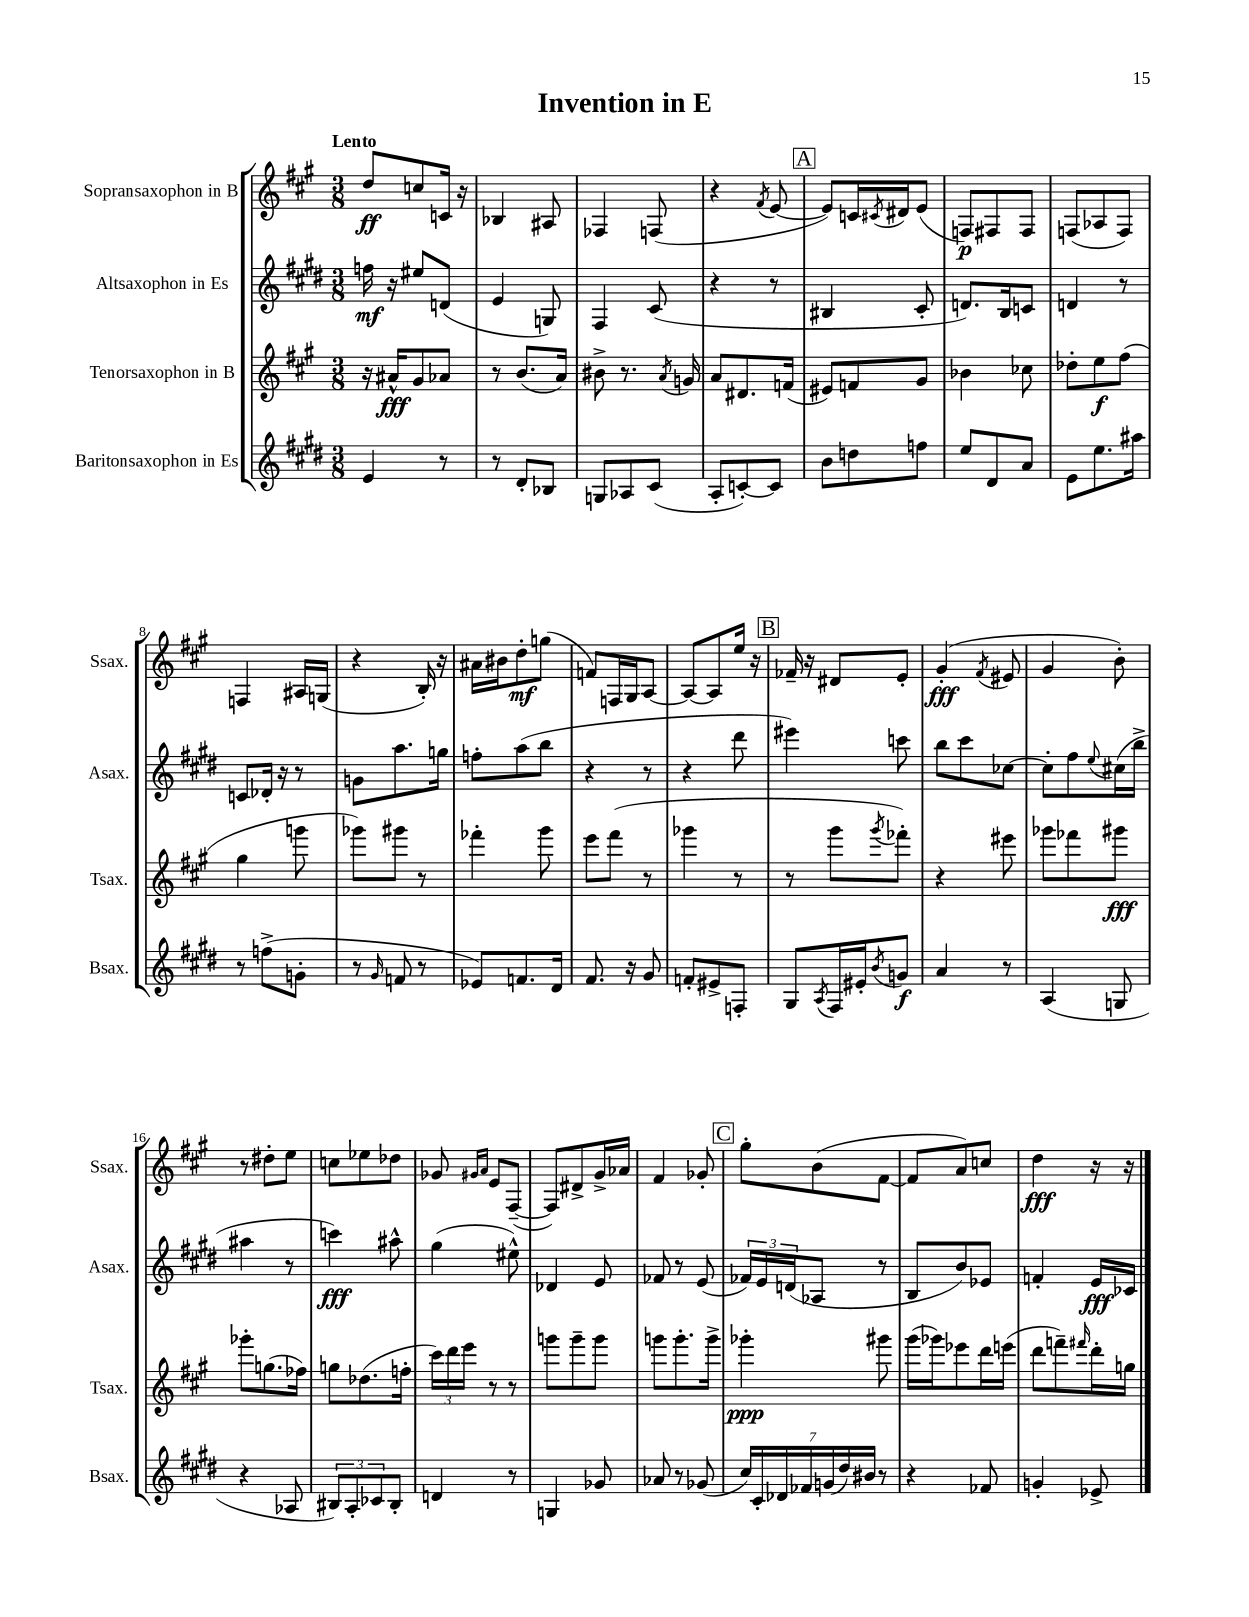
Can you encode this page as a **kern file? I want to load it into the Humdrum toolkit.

**kern	**dynam	**kern	**dynam	**kern	**dynam	**kern	**dynam
*part4	*part4	*part3	*part3	*part2	*part2	*part1	*part1
*staff4	*staff4	*staff3	*staff3	*staff2	*staff2	*staff1	*staff1
*I"Baritonsaxophon in Es	*	*I"Tenorsaxophon in B	*	*I"Altsaxophon in Es	*	*I"Sopransaxophon in B	*
*I'Bsax.	*	*I'Tsax.	*	*I'Asax.	*	*I'Ssax.	*
*clefG2	*	*clefG2	*	*clefG2	*	*clefG2	*
*k[f#c#g#d#]	*	*k[f#c#g#]	*	*k[f#c#g#d#]	*	*k[f#c#g#]	*
*M3/8	*	*M3/8	*	*M3/8	*	*M3/8	*
=1	=1	=1	=1	=1	=1	=1	=1
!	!	!	!	!	!	!LO:TX:a:B:t=Lento	!
4e/	.	16r	.	16ffn\	mf	8dd/L	ff
.	.	16a#X^^/KL	fff	16r	.	.	.
.	.	8g#/	.	8ee#X/L	.	8ccn/	.
8r	.	8a-X/J	.	(8dn/J	.	16cn/Jk	.
.	.	.	.	.	.	16r	.
=2	=2	=2	=2	=2	=2	=2	=2
8r	.	8r	.	4e/	.	4B-X/	.
8d#'/L	.	(8.b/L	.	.	.	.	.
8B-X/J	.	.	.	8Gn/)	.	8A#X/	.
.	.	16a/Jk)	.	.	.	.	.
=3	=3	=3	=3	=3	=3	=3	=3
8Gn/L	.	8b#X^\	.	4F#/	.	4F-X/	.
8A-X/	.	8.r	.	.	.	.	.
(8c#/J	.	.	.	(8c#/	.	(8Fn/	.
.	.	8qa/	.	.	.	.	.
.	.	16gn/	.	.	.	.	.
=4	=4	=4	=4	=4	=4	=4	=4
8A'/L	.	8a/L	.	4r	.	4r	.
[8cn'/)	.	8.d#X/	.	.	.	.	.
.	.	.	.	.	.	8qf#/	.
8c/J]	.	.	.	8r	.	[8e/	.
.	.	(16fn/Jk	.	.	.	.	.
!!LO:REH:place=s1:t=A
=5	=5	=5	=5	=5	=5	=5	=5
8b\L	.	8e#X/L)	.	4B#X/	.	8e/L])	.
8ddn\	.	8fn/	.	.	.	16cn/L	.
.	.	.	.	.	.	8qc#X/	.
.	.	.	.	.	.	16d#X/J	.
8ffn\J	.	8g#/J	.	8c#'/	.	(8e/J	.
=6	=6	=6	=6	=6	=6	=6	=6
8ee/L	.	4b-X\	.	8.dn/L)	.	8Fn/L)	p
8d#/	.	.	.	.	.	8F#X/	.
.	.	.	.	16B/k	.	.	.
8a/J	.	8cc-X\	.	8cn/J	.	8F#/J	.
=7	=7	=7	=7	=7	=7	=7	=7
8e\L	.	8dd-X'\L	.	4dn/	.	(8Fn/L	.
8.ee\	.	8ee\	f	.	.	8A-X/	.
.	.	(8ff#\J	.	8r	.	8F/J)	.
16aa#X\Jk	.	.	.	.	.	.	.
!!LO:LB:g=z
=8	=8	=8	=8	=8	=8	=8	=8
8r	.	4gg#\	.	8cn/L	.	4Fn/	.
(8ffn^\L	.	.	.	16d-X'/Jk	.	.	.
.	.	.	.	16r	.	.	.
8gn'\J	.	8gggn\	.	8r	.	16A#X/LL	.
.	.	.	.	.	.	(16Gn/JJ	.
=9	=9	=9	=9	=9	=9	=9	=9
8r	.	8ggg-X\L)	.	8gn\L	.	4r	.
16qqg#/	.	.	.	.	.	.	.
8fn/	.	8ggg#X\J	.	8.aa\	.	.	.
8r	.	8r	.	.	.	16B'/)	.
.	.	.	.	16ggn\Jk	.	16r	.
=10	=10	=10	=10	=10	=10	=10	=10
8e-X/L)	.	4fff-X'\	.	8ffn'\L	.	16a#X\LL	.
.	.	.	.	.	.	16b#X\J	.
8.fn/	.	.	.	(8aa\	.	8dd'\	mf
.	.	8ggg#\	.	8bb\J	.	(8ggn\J	.
16d#/Jk	.	.	.	.	.	.	.
=11	=11	=11	=11	=11	=11	=11	=11
8.f#/	.	8eee\L	.	4r	.	8fn/L)	.
.	.	(8fff#\J	.	.	.	16Fn/L	.
16r	.	.	.	.	.	16G#/J	.
8g#/	.	8r	.	8r	.	[8A/J	.
=12	=12	=12	=12	=12	=12	=12	=12
8fn'/L	.	4ggg-X\	.	4r	.	8A/L_	.
8e#X^/	.	.	.	.	.	8A/]	.
8Fn'/J	.	8r	.	8ddd#\	.	16ee/Jk	.
.	.	.	.	.	.	16r	.
!!LO:REH:place=s1:t=B
=13	=13	=13	=13	=13	=13	=13	=13
8G#/L	.	8r	.	4eee#X\)	.	16f-X~/	.
.	.	.	.	.	.	16r	.
8qA/	.	.	.	.	.	.	.
16F#/L	.	8ggg#\L	.	.	.	8d#X/L	.
16e#X'/J	.	.	.	.	.	.	.
8qb/	.	8qggg#/	.	.	.	.	.
8gn/J	f	8fff-X'\J)	.	8cccn\	.	8e'/J	.
=14	=14	=14	=14	=14	=14	=14	=14
4a/	.	4r	.	8bb\L	.	(4g#'/	fff
.	.	.	.	8ccc#\	.	.	.
.	.	.	.	.	.	8qf#/	.
8r	.	8eee#X\	.	[8cc-X\J	.	8e#X/	.
=15	=15	=15	=15	=15	=15	=15	=15
(4A/	.	8ggg-X\L	.	8cc-'\L]	.	4g#/	.
.	.	8fff-X\	.	8ff#\	.	.	.
.	.	.	.	8qqee/	.	.	.
8Gn/	.	8ggg#X\J	fff	(16cc#X\L	.	8b'\)	.
.	.	.	.	16bb^\JJ	.	.	.
!!LO:LB:g=z
=16	=16	=16	=16	=16	=16	=16	=16
4r	.	8ggg-X'\L	.	4aa#X\	.	8r	.
.	.	(8.ggn\	.	.	.	8dd#X'\L	.
8A-X/	.	.	.	8r	.	8ee\J	.
.	.	16ff-X\Jk)	.	.	.	.	.
=17	=17	=17	=17	=17	=17	=17	=17
12B#X/L)	.	8ggn\L	.	4cccn\)	fff	8ccn\L	.
12A'/	.	.	.	.	.	.	.
.	.	(8.dd-X\	.	.	.	8ee-X\	.
12c-X/	.	.	.	.	.	.	.
8B#'/J	.	.	.	8aa#X^^\	.	8dd-X\J	.
.	.	16ffn'\Jk	.	.	.	.	.
=18	=18	=18	=18	=18	=18	=18	=18
4dn/	.	24ccc#\LL)	.	(4gg#\	.	8g-X/	.
.	.	24ddd\	.	.	.	.	.
.	.	24eee\JJ	.	.	.	.	.
.	.	.	.	.	.	16qqg#X/LL	.
.	.	.	.	.	.	16qqa/JJ	.
.	.	8r	.	.	.	8e/L	.
8r	.	8r	.	8ee#X^^\)	.	([8F#~/J	.
=19	=19	=19	=19	=19	=19	=19	=19
4Gn/	.	8gggn\L	.	4d-X/	.	8F#/L])	.
.	.	8ggg~\	.	.	.	8d#X^/	.
8g-X/	.	8ggg\J	.	8e/	.	16g#^/L	.
.	.	.	.	.	.	16a-X/JJ	.
=20	=20	=20	=20	=20	=20	=20	=20
8a-X/	.	8gggn\L	.	8f-X/	.	4f#/	.
8r	.	8.ggg'\	.	8r	.	.	.
(8g-X/	.	.	.	(8e/	.	8g-X'/	.
.	.	16ggg^\Jk	.	.	.	.	.
!!LO:REH:place=s1:t=C
=21	=21	=21	=21	=21	=21	=21	=21
28cc#/LL)	.	4ggg-X'\	ppp	24f-X/LL)	.	8gg#'\L	.
28c#'/	.	.	.	.	.	.	.
.	.	.	.	24e/	.	.	.
28d-X/	.	.	.	.	.	.	.
.	.	.	.	(24dn/J	.	.	.
28f-X/	.	.	.	.	.	.	.
.	.	.	.	8A-X/J	.	(8b\	.
(28gn/	.	.	.	.	.	.	.
28dd#/)	.	.	.	.	.	.	.
28b#X/JJ	.	.	.	.	.	.	.
8r	.	8ggg#X\	.	8r	.	[8f#\J	.
=22	=22	=22	=22	=22	=22	=22	=22
4r	.	(16ggg#\LL	.	8B/L	.	8f#/L]	.
.	.	16ggg-X\J)	.	.	.	.	.
.	.	8eee-X\	.	8b/)	.	8a/)	.
8f-X/	.	16ddd\L	.	8e-X/J	.	8ccn/J	.
.	.	(16eeen\JJ	.	.	.	.	.
=23	=23	=23	=23	=23	=23	=23	=23
4gn'/	.	8ddd\L	.	4fn'/	.	4dd\	fff
.	.	8fffn~\)	.	.	.	.	.
.	.	16qqfff#X/	.	.	.	.	.
8e-X^/	.	16ddd'\L	.	16e/LL	fff	16r	.
.	.	16ggn\JJ	.	16c-X/JJ	.	16r	.
==	==	==	==	==	==	==	==
*-	*-	*-	*-	*-	*-	*-	*-
